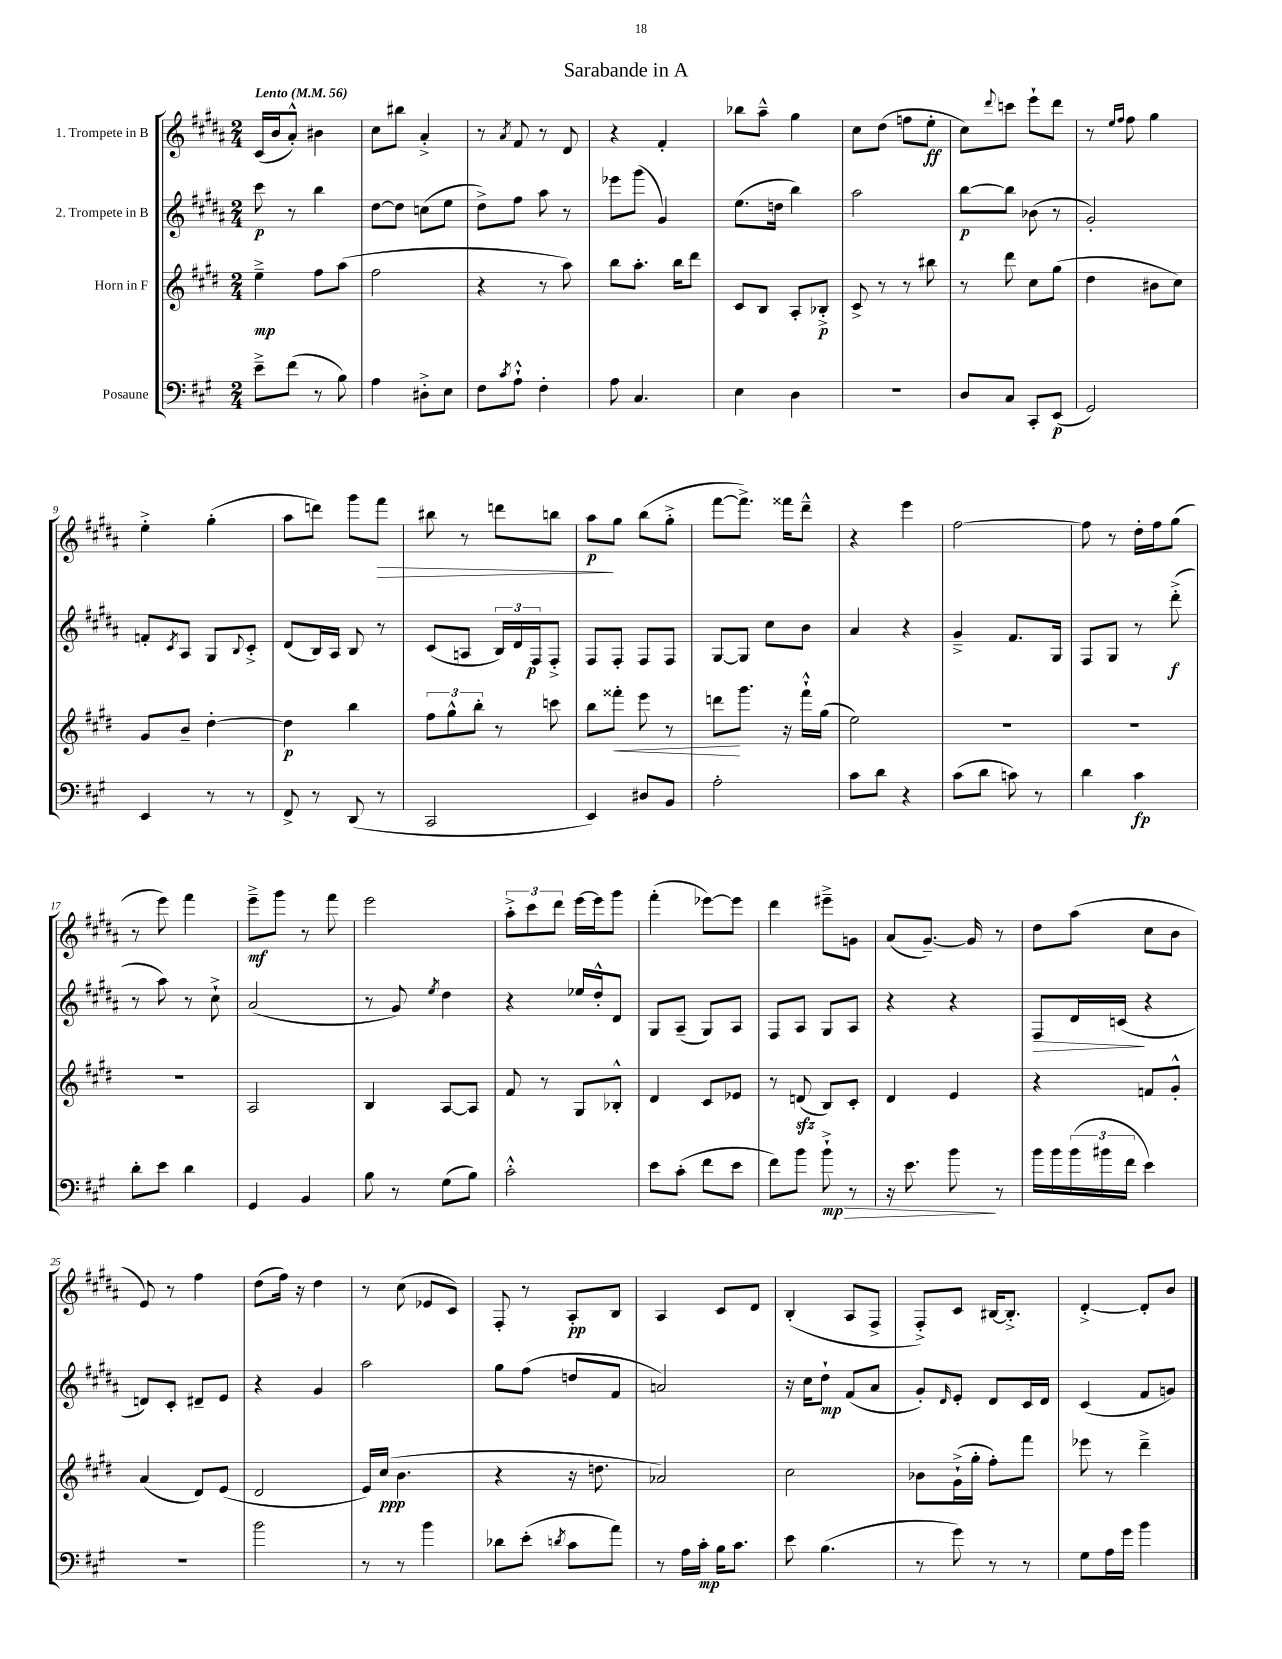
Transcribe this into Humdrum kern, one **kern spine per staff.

**kern	**dynam	**kern	**dynam	**kern	**dynam	**kern	**dynam
*part4	*part4	*part3	*part3	*part2	*part2	*part1	*part1
*staff4	*staff4	*staff3	*staff3	*staff2	*staff2	*staff1	*staff1
*I"Posaune	*	*I"Horn in F	*	*I"2. Trompete in B	*	*I"1. Trompete in B	*
*clefF4	*	*clefG2	*	*clefG2	*	*clefG2	*
*k[f#c#g#]	*	*k[f#c#g#d#]	*	*k[f#c#g#d#a#]	*	*k[f#c#g#d#a#]	*
*M2/4	*	*M2/4	*	*M2/4	*	*M2/4	*
*MM56	*	*MM56	*	*MM56	*	*MM56	*
=1	=1	=1	=1	=1	=1	=1	=1
!	!	!	!	!	!	!LO:TX:a:B:t=Lento	!
8e~^\L	.	4ee~^\	mp	8ccc#\	p	(16c#/LL	.
.	.	.	.	.	.	16b/J	.
(8f#\J	.	.	.	8r	.	8a#'^^/J)	.
8r	.	8ff#\L	.	4bb\	.	4b#X\	.
8B\)	.	(8aa\J	.	.	.	.	.
=2	=2	=2	=2	=2	=2	=2	=2
4A\	.	2ff#\	.	[8dd#\L	.	8cc#\L	.
.	.	.	.	8dd#\J]	.	8bb#X\J	.
8D#X'^\L	.	.	.	(8ccn\L	.	4a#'^/	.
8E\J	.	.	.	8ee\J	.	.	.
=3	=3	=3	=3	=3	=3	=3	=3
8F#\L	.	4r	.	8dd#^\L)	.	8r	.
8qc#/	.	.	.	.	.	8qa#/	.
8A`^^\J	.	.	.	8ff#\J	.	8f#/	.
4F#'\	.	8r	.	8aa#\	.	8r	.
.	.	8aa\)	.	8r	.	8d#/	.
=4	=4	=4	=4	=4	=4	=4	=4
8A\	.	8bb\L	.	8eee-X\L	.	4r	.
4.C#/	.	8.aa'\J	.	(8ggg#\J	.	.	.
.	.	.	.	4g#/)	.	4f#'/	.
.	.	16bb\KL	.	.	.	.	.
.	.	8ddd#\J	.	.	.	.	.
=5	=5	=5	=5	=5	=5	=5	=5
4E\	.	8c#/L	.	(8.ee\L	.	8bb-X\L	.
.	.	8B/J	.	.	.	8aa#~^^\J	.
.	.	.	.	16ddn\Jk	.	.	.
4D\	.	8A'/L	.	4bb\)	.	4gg#\	.
.	.	8B-X'^/J	p	.	.	.	.
=6	=6	=6	=6	=6	=6	=6	=6
2r	.	8c#^/	.	2aa#\	.	8cc#\L	.
.	.	8r	.	.	.	(8dd#\J	.
.	.	8r	.	.	.	8ffn\L	.
.	.	8bb#X\	.	.	.	8ee'\J	ff
=7	=7	=7	=7	=7	=7	=7	=7
8D/L	.	8r	.	[8bb\L	p	8cc#\L)	.
.	.	.	.	.	.	8qqddd#/	.
8C#/J	.	8ddd#\	.	8bb\J]	.	8cccn\J	.
8CC#'/L	.	8cc#\L	.	(8b-X\	.	8eee`\L	.
(8EE/J	p	(8gg#\J	.	8r	.	8ddd#\J	.
=8	=8	=8	=8	=8	=8	=8	=8
2GG#/)	.	4dd#\	.	2g#'/)	.	8r	.
.	.	.	.	.	.	16qqee/LL	.
.	.	.	.	.	.	16qqff#/JJ	.
.	.	.	.	.	.	8ff#\	.
.	.	8b#X\L	.	.	.	4gg#\	.
.	.	8cc#\J)	.	.	.	.	.
!!LO:LB:g=z
=9	=9	=9	=9	=9	=9	=9	=9
4EE/	.	8g#/L	.	8fn'/L	.	4ee'^\	.
.	.	.	.	8qc#/	.	.	.
.	.	8b~/J	.	8A#/J	.	.	.
8r	.	[4dd#'\	.	8G#/L	.	(4gg#'\	.
.	.	.	.	8qqB/	.	.	.
8r	.	.	.	8c#'^/J	.	.	.
=10	=10	=10	=10	=10	=10	=10	=10
8FF#^/	.	4dd#\]	p	(8d#/L	.	8aa#\L	.
8r	.	.	.	16B/L)	.	8dddn\J)	.
.	.	.	.	16A#/JJ	.	.	.
(8DD/	.	4bb\	.	8B/	.	8ggg#\L	.
!	!	!	!	!	!	!	!LO:HP:b
8r	.	.	.	8r	.	8fff#\J	>
=11	=11	=11	=11	=11	=11	=11	=11
2CC#/	.	12ff#\L	.	(8c#/L	.	8bb#X\	.
.	.	12gg#^^\	.	.	.	.	.
.	.	.	.	8An/J	.	8r	.
.	.	12bb'\J	.	.	.	.	.
.	.	8r	.	24B/LL)	.	8dddn\L	.
.	.	.	.	24d#/	.	.	.
.	.	.	.	24F#/J	p	.	.
.	.	8cccn\	.	8F#'^/J	.	8bbn\J	.
=12	=12	=12	=12	=12	=12	=12	=12
4EE/)	.	8bb\L	.	8F#/L	.	8aa#\L	p
!	!	!	!LO:HP:b	!	!	!	!
.	.	8fff##X'\J	<	8F#'/J	.	8gg#\J	]
8D#X/L	.	8eee\	.	8F#/L	.	(8bb\L	.
8BB/J	.	8r	.	8F#/J	.	8gg#'^\J	.
=13	=13	=13	=13	=13	=13	=13	=13
2A'\	.	8dddn\L	.	[8G#/L	.	[8fff#\L	.
.	.	8.ggg#\J	[	8G#/J]	.	8.fff#^\J])	.
.	.	.	.	8cc#\L	.	.	.
.	.	16r	.	.	.	16fff##X\KL	.
.	.	16fff#`^^\LL	.	8b\J	.	8ddd#~^^\J	.
.	.	(16gg#\JJ	.	.	.	.	.
=14	=14	=14	=14	=14	=14	=14	=14
8c#\L	.	2ee\)	.	4a#/	.	4r	.
8d\J	.	.	.	.	.	.	.
4r	.	.	.	4r	.	4eee\	.
=15	=15	=15	=15	=15	=15	=15	=15
(8c#\L	.	2r	.	4g#~^/	.	[2ff#\	.
8d\J	.	.	.	.	.	.	.
8cn\)	.	.	.	8.f#/L	.	.	.
8r	.	.	.	.	.	.	.
.	.	.	.	16G#/Jk	.	.	.
=16	=16	=16	=16	=16	=16	=16	=16
4d\	.	2r	.	8F#/L	.	8ff#\]	.
.	.	.	.	8G#/J	.	8r	.
4c#\	fp	.	.	8r	.	16dd#'\LL	.
.	.	.	.	.	.	16ff#\J	.
.	.	.	.	(8ddd#'^\	f	(8gg#\J	.
!!LO:LB:g=z
=17	=17	=17	=17	=17	=17	=17	=17
8d'\L	.	2r	.	8r	.	8r	.
8e\J	.	.	.	8aa#\)	.	8eee\)	.
4d\	.	.	.	8r	.	4fff#\	.
.	.	.	.	8cc#`^\	.	.	.
=18	=18	=18	=18	=18	=18	=18	=18
4GG#/	.	2A/	.	(2a#/	.	8eee~^\L	mf
.	.	.	.	.	.	8ggg#\J	.
4BB/	.	.	.	.	.	8r	.
.	.	.	.	.	.	8fff#\	.
=19	=19	=19	=19	=19	=19	=19	=19
8B\	.	4B/	.	8r	.	2eee\	.
8r	.	.	.	8g#/)	.	.	.
.	.	.	.	8qee/	.	.	.
(8G#\L	.	[8A/L	.	4dd#\	.	.	.
8B\J)	.	8A/J]	.	.	.	.	.
=20	=20	=20	=20	=20	=20	=20	=20
2c#'^^\	.	8f#/	.	4r	.	12aa#'^\L	.
.	.	.	.	.	.	12ccc#\	.
.	.	8r	.	.	.	.	.
.	.	.	.	.	.	12ddd#\J	.
.	.	8G#/L	.	16ee-X/LL	.	[16eee\LL	.
.	.	.	.	16dd#'^^/J	.	16eee\J]	.
.	.	8B-X'^^/J	.	8d#/J	.	8ggg#\J	.
=21	=21	=21	=21	=21	=21	=21	=21
8e\L	.	4d#/	.	8G#/L	.	(4fff#'\	.
(8c#'\J	.	.	.	(8A#~/J	.	.	.
8f#\L	.	8c#/L	.	8G#/L)	.	[8eee-X\L)	.
8e\J	.	8e-X/J	.	8A#/J	.	8eee-\J]	.
=22	=22	=22	=22	=22	=22	=22	=22
8f#\L)	.	8r	.	8F#/L	.	4ddd#\	.
8b\J	.	(8dnzz/	.	8A#/J	.	.	.
!	!LO:HP:b	!	!	!	!	!	!
8b`^\	> mp	8B/L)	.	8G#/L	.	8eee#X~^\L	.
8r	.	8c#'/J	.	8A#/J	.	8gn\J	.
=23	=23	=23	=23	=23	=23	=23	=23
16r	.	4d#/	.	4r	.	(8a#/L	.
8.e\	.	.	.	.	.	.	.
.	.	.	.	.	.	[8.g#~/J)	.
8b\	.	4e/	.	4r	.	.	.
.	.	.	.	.	.	16g#/]	.
8r	]	.	.	.	.	8r	.
=24	=24	=24	=24	=24	=24	=24	=24
!	!	!	!	!	!LO:HP:b	!	!
16b\LL	.	4r	.	8F#/L	>	8dd#\L	.
16b\	.	.	.	.	.	.	.
(24b\	.	.	.	16d#/L	.	(8aa#\J	.
24b#X\	.	.	.	.	.	.	.
.	.	.	.	(16cn/JJ	.	.	.
24f#\JJ	.	.	.	.	.	.	.
4e\)	.	8fn/L	.	4r	]	8cc#\L	.
.	.	8g#'^^/J	.	.	.	8b\J	.
!!LO:LB:g=z
=25	=25	=25	=25	=25	=25	=25	=25
2r	.	(4a/	.	8dn/L)	.	8e/)	.
.	.	.	.	8c#'/J	.	8r	.
.	.	8d#/L)	.	8d#X~/L	.	4ff#\	.
.	.	(8e/J	.	8e/J	.	.	.
=26	=26	=26	=26	=26	=26	=26	=26
2b\	.	2d#/	.	4r	.	(8dd#\L	.
.	.	.	.	.	.	16ff#\Jk)	.
.	.	.	.	.	.	16r	.
.	.	.	.	4g#/	.	4dd#\	.
=27	=27	=27	=27	=27	=27	=27	=27
8r	.	16e/LL)	.	2aa#\	.	8r	.
.	.	(16cc#/JJ	ppp	.	.	.	.
8r	.	4.b\	.	.	.	(8cc#\	.
4b\	.	.	.	.	.	8e-X/L	.
.	.	.	.	.	.	8c#/J)	.
=28	=28	=28	=28	=28	=28	=28	=28
8d-X\L	.	4r	.	8gg#\L	.	8F#'/	.
(8e'\J	.	.	.	(8ff#\J	.	8r	.
8qdn/	.	.	.	.	.	.	.
8c#\L	.	16r	.	8ddn/L	.	8A#'/L	pp
.	.	8.ddn\	.	.	.	.	.
8a\J)	.	.	.	8f#/J	.	8B/J	.
=29	=29	=29	=29	=29	=29	=29	=29
8r	.	2a-X/)	.	2an/)	.	4A#/	.
16A\LL	.	.	.	.	.	.	.
16c#'\JJ	mp	.	.	.	.	.	.
16B\KL	.	.	.	.	.	8c#/L	.
8.c#\J	.	.	.	.	.	.	.
.	.	.	.	.	.	8d#/J	.
=30	=30	=30	=30	=30	=30	=30	=30
8e\	.	2cc#\	.	16r	.	(4B'/	.
.	.	.	.	16cc#\KL	.	.	.
(4.B\	.	.	.	8dd#`\J	mp	.	.
.	.	.	.	(8f#/L	.	8A#/L	.
.	.	.	.	8a#/J	.	8F#^/J	.
=31	=31	=31	=31	=31	=31	=31	=31
8r	.	8b-X\L	.	8g#'/L)	.	8F#'^/L)	.
.	.	.	.	16qqd#/	.	.	.
8g#\)	.	(16g#`^\L	.	8e'/J	.	8c#/J	.
.	.	16gg#'\JJ	.	.	.	.	.
8r	.	8ff#'\L)	.	8d#/L	.	[16B#X/KL	.
.	.	.	.	.	.	8.B#'^/J]	.
8r	.	8fff#\J	.	16c#/L	.	.	.
.	.	.	.	16d#/JJ	.	.	.
=32	=32	=32	=32	=32	=32	=32	=32
8G#\L	.	8eee-X\	.	(4c#/	.	[4d#'^/	.
16A\L	.	8r	.	.	.	.	.
16g#\JJ	.	.	.	.	.	.	.
4b\	.	4ddd#~^\	.	8f#/L	.	8d#'/L]	.
.	.	.	.	8gn/J)	.	8b/J	.
==	==	==	==	==	==	==	==
*-	*-	*-	*-	*-	*-	*-	*-
